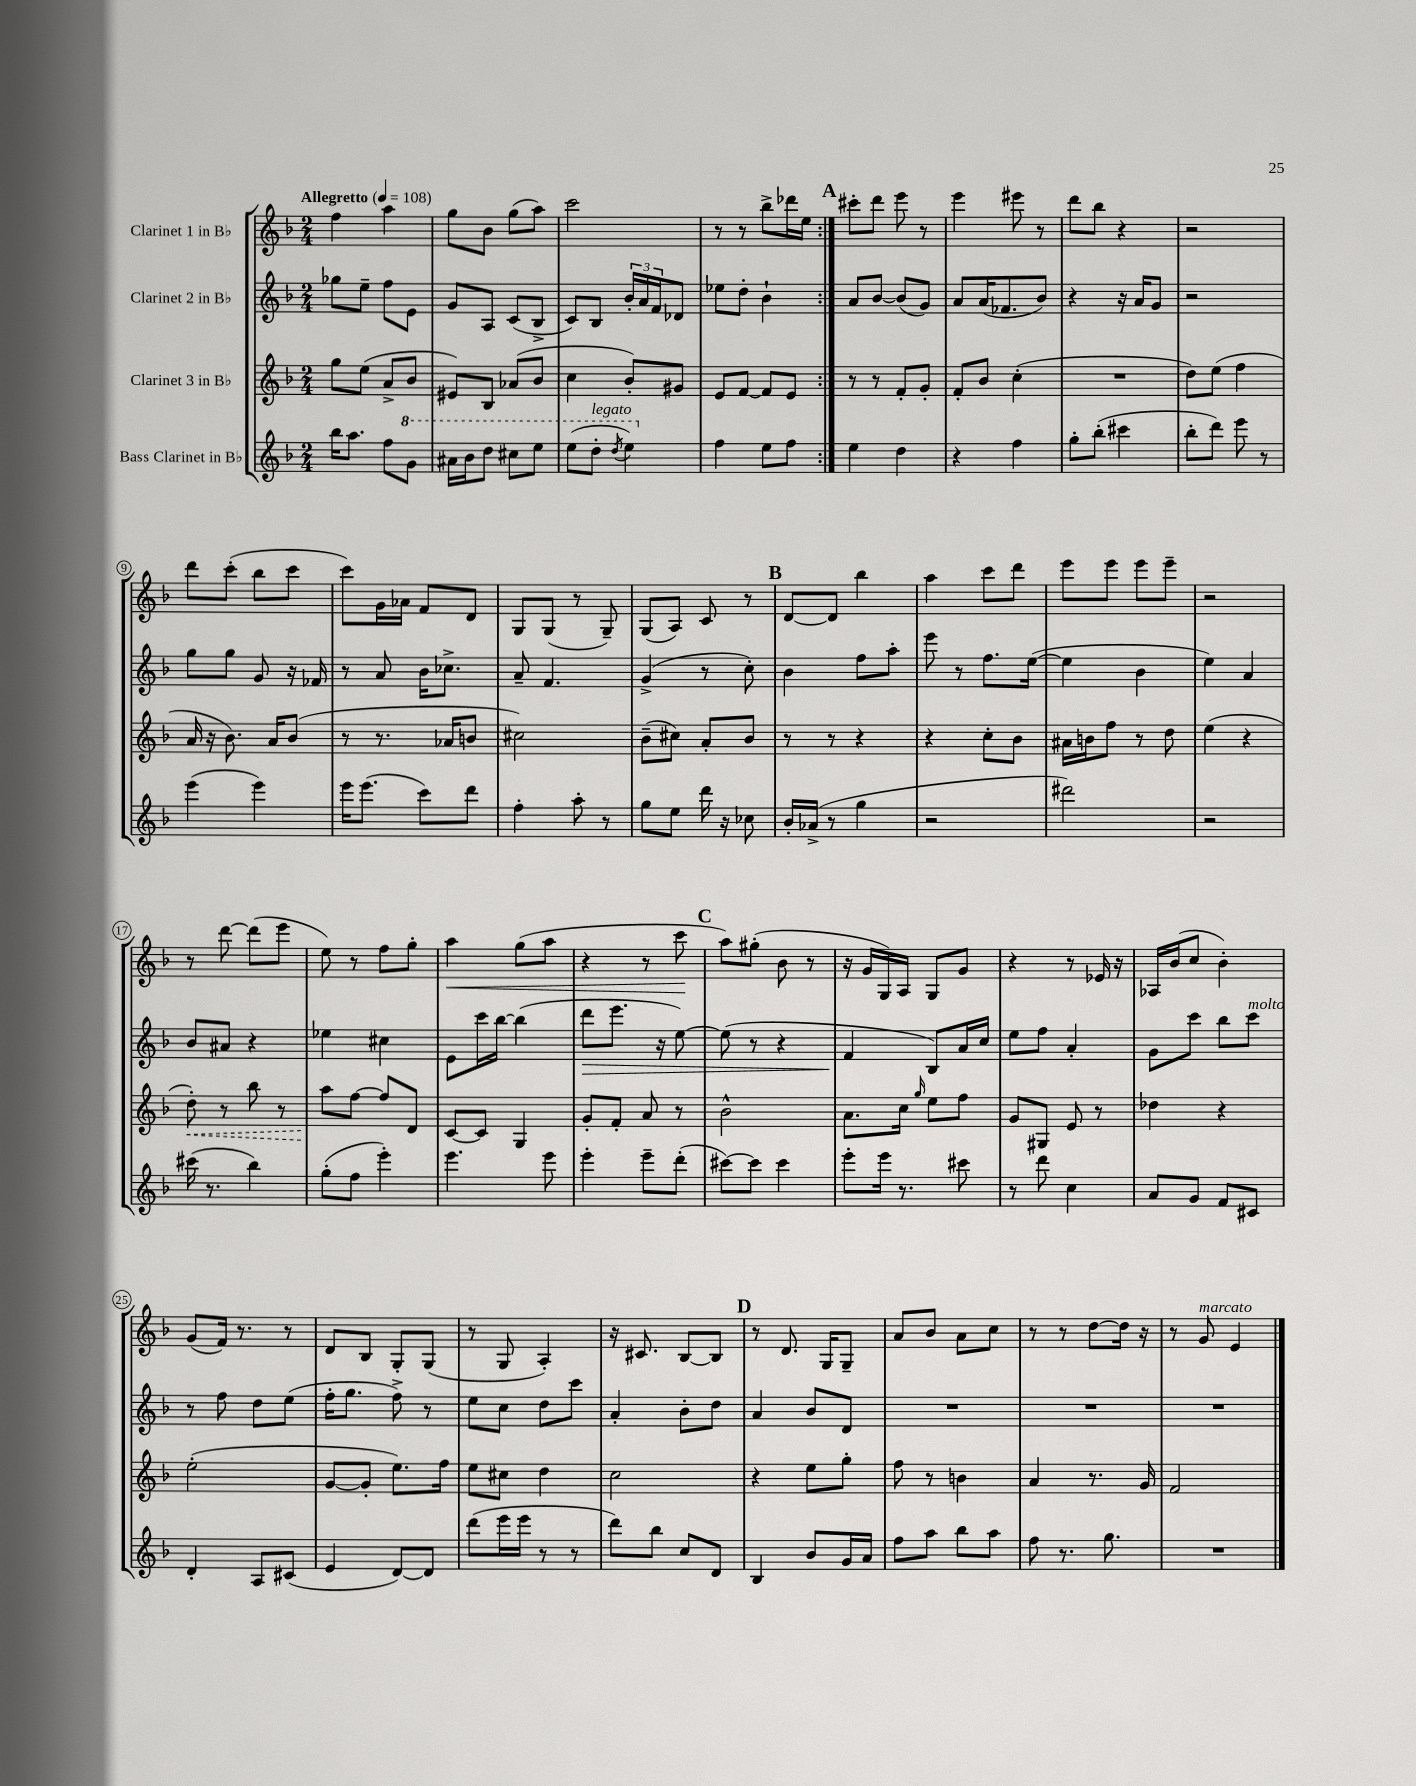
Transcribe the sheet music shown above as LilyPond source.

<<
\new StaffGroup <<
\new Staff = "s0" \with { instrumentName = "Clarinet 1 in Bb" } {
    \clef treble \key f \major \numericTimeSignature \time 2/4 \tempo "Allegretto" 4 = 108
    \repeat volta 2 { f''4 a''4 |
    g''8 bes'8 g''8( a''8) |
    c'''2 |
    r8 r8 bes''8-> des'''16 e''16 | }
    \mark \markup { \bold "A" } cis'''8-. d'''8 e'''8 r8 |
    e'''4 eis'''8 r8 |
    d'''8 bes''8 r4 |
    r2 |
    d'''8 c'''8-.( bes''8 c'''8 |
    c'''8) g'16 aes'16 f'8 d'8 |
    g8 g8( r8 g8--) |
    g8( a8) c'8 r8 |
    \mark \markup { \bold "B" } d'8~ d'8 bes''4 |
    a''4 c'''8 d'''8 |
    e'''8 e'''8 e'''8 e'''8-- |
    r2 |
    r8 d'''8~ d'''8( e'''8 |
    e''8) r8 f''8 g''8-. |
    a''4\< g''8( a''8 |
    r4 r8 c'''8\! |
    \mark \markup { \bold "C" } a''8) gis''8-.( bes'8 r8 |
    r16 g'16 g16) a16 g8 g'8 |
    r4 r8 ees'16 r16 |
    aes16 bes'16( c''8 bes'4-.) |
    g'8( f'16) r8. r8 |
    d'8 bes8 g8-. g8( |
    r8 g8 a4-.) |
    r16 cis'8. bes8~ bes8 |
    \mark \markup { \bold "D" } r8 d'8. g16 g8-- |
    a'8 bes'8 a'8 c''8 |
    r8 r8 d''8~ d''16 r16 |
    r8 g'8^\markup { \italic "marcato" } e'4 \bar "|." |
}
\new Staff = "s1" \with { instrumentName = "Clarinet 2 in Bb" } {
    \clef treble \key f \major \numericTimeSignature \time 2/4
    \repeat volta 2 { ges''8 e''8-- f''8 e'8 |
    g'8 a8 c'8( bes8-> |
    c'8) bes8 \tuplet 3/2 { bes'16-. a'16 f'16 } des'8 |
    ees''8 d''8-. bes'4-! | }
    \mark \markup { \bold "A" } a'8 bes'8~ bes'8( g'8) |
    a'8 a'16( fes'8. bes'8) |
    r4 r16 a'16 g'8 |
    r2 |
    g''8 g''8 g'8 r16 fes'16 |
    r8 a'8 bes'16 ces''8.-> |
    a'8-- f'4. |
    g'4->( r8 c''8-.) |
    \mark \markup { \bold "B" } bes'4 f''8 a''8-. |
    e'''8 r8 f''8. e''16~( |
    e''4 bes'4 |
    e''4) a'4 |
    bes'8 ais'8 r4 |
    ees''4 cis''4 |
    e'8 c'''16 bes''16~ bes''4( |
    d'''8\> e'''8. r16 e''8~) |
    \mark \markup { \bold "C" } e''8( r8 r4 |
    f'4\! bes8) a'16 c''16 |
    e''8 f''8 a'4-. |
    g'8 c'''8 bes''8 c'''8^\markup { \italic "molto" } |
    r8 f''8 d''8 e''8( |
    f''16-. g''8. f''8->) r8 |
    e''8 c''8 d''8 c'''8 |
    a'4-. bes'8-. d''8 |
    \mark \markup { \bold "D" } a'4 bes'8 d'8 |
    R2 |
    R2 |
    R2 \bar "|." |
}
\new Staff = "s2" \with { instrumentName = "Clarinet 3 in Bb" } {
    \clef treble \key f \major \numericTimeSignature \time 2/4
    \repeat volta 2 { g''8 e''8( a'8-> bes'8 |
    eis'8) bes8 aes'8( bes'8 |
    c''4 bes'8-.) gis'8 |
    e'8 f'8~ f'8 e'8 | }
    \mark \markup { \bold "A" } r8 r8 f'8-. g'8-. |
    f'8-. bes'8 c''4-.( |
    R2 |
    d''8) e''8( f''4 |
    a'16 r16 bes'8.) a'16 bes'8( |
    r8 r8. aes'16 b'8 |
    cis''2) |
    bes'8--( cis''8) a'8-. bes'8 |
    \mark \markup { \bold "B" } r8 r8 r4 |
    r4 c''8-. bes'8 |
    ais'16 b'16 f''8 r8 d''8 |
    e''4( r4 |
    \once \override Hairpin.style = #'dashed-line d''8-.\<) r8 bes''8 r8 |
    a''8\! f''8~ f''8 d'8 |
    c'8~ c'8 g4 |
    g'8-. f'8-. a'8 r8 |
    \mark \markup { \bold "C" } bes'2-^ |
    a'8. c''16 \grace { g''16 } e''8 f''8 |
    g'8 gis8 e'8 r8 |
    des''4 r4 |
    e''2-.( |
    g'8~ g'8-. e''8.) f''16 |
    e''8 cis''8 d''4 |
    c''2 |
    \mark \markup { \bold "D" } r4 e''8 g''8-. |
    f''8 r8 b'4 |
    a'4 r8. g'16 |
    f'2 \bar "|." |
}
\new Staff = "s3" \with { instrumentName = "Bass Clarinet in Bb" } {
    \clef treble \key f \major \numericTimeSignature \time 2/4
    \repeat volta 2 { bes''16 a''8. f''8 \ottava #1 g''8 |
    ais''16 bes''16 d'''8 cis'''8 e'''8 |
    e'''8( d'''8-.^\markup { \italic "legato" } \acciaccatura { d'''8 } e'''4) \ottava #0 |
    f''4 e''8 f''8 | }
    \mark \markup { \bold "A" } e''4 d''4 |
    r4 f''4 |
    g''8-. bes''8-.( cis'''4 |
    bes''8-. d'''8) e'''8 r8 |
    e'''4( e'''4) |
    e'''16 e'''8.( c'''8) d'''8 |
    f''4-. a''8-. r8 |
    g''8 e''8 d'''16 r16 ces''8 |
    \mark \markup { \bold "B" } bes'16-. aes'16->( r8 g''4 |
    r2 |
    dis'''2) |
    r2 |
    cis'''16( r8. bes''4) |
    g''8-.( f''8 e'''4-.) |
    e'''4. e'''8 |
    e'''4-. e'''8-- d'''8-.( |
    \mark \markup { \bold "C" } cis'''8~) cis'''8 cis'''4 |
    e'''8-. e'''16 r8. cis'''8 |
    r8 d'''8 c''4 |
    a'8 g'8 f'8 cis'8 |
    d'4-. a8 cis'8( |
    e'4 d'8~) d'8 |
    d'''8( e'''16 e'''16 r8 r8 |
    d'''8) bes''8 c''8 d'8 |
    \mark \markup { \bold "D" } bes4 bes'8 g'16 a'16 |
    f''8 a''8 bes''8 a''8 |
    f''8 r8. g''8. |
    R2 \bar "|." |
}
>>
>>
\layout { \context { \Score \override BarNumber.stencil = #(make-stencil-circler 0.1 0.3 ly:text-interface::print) } }
